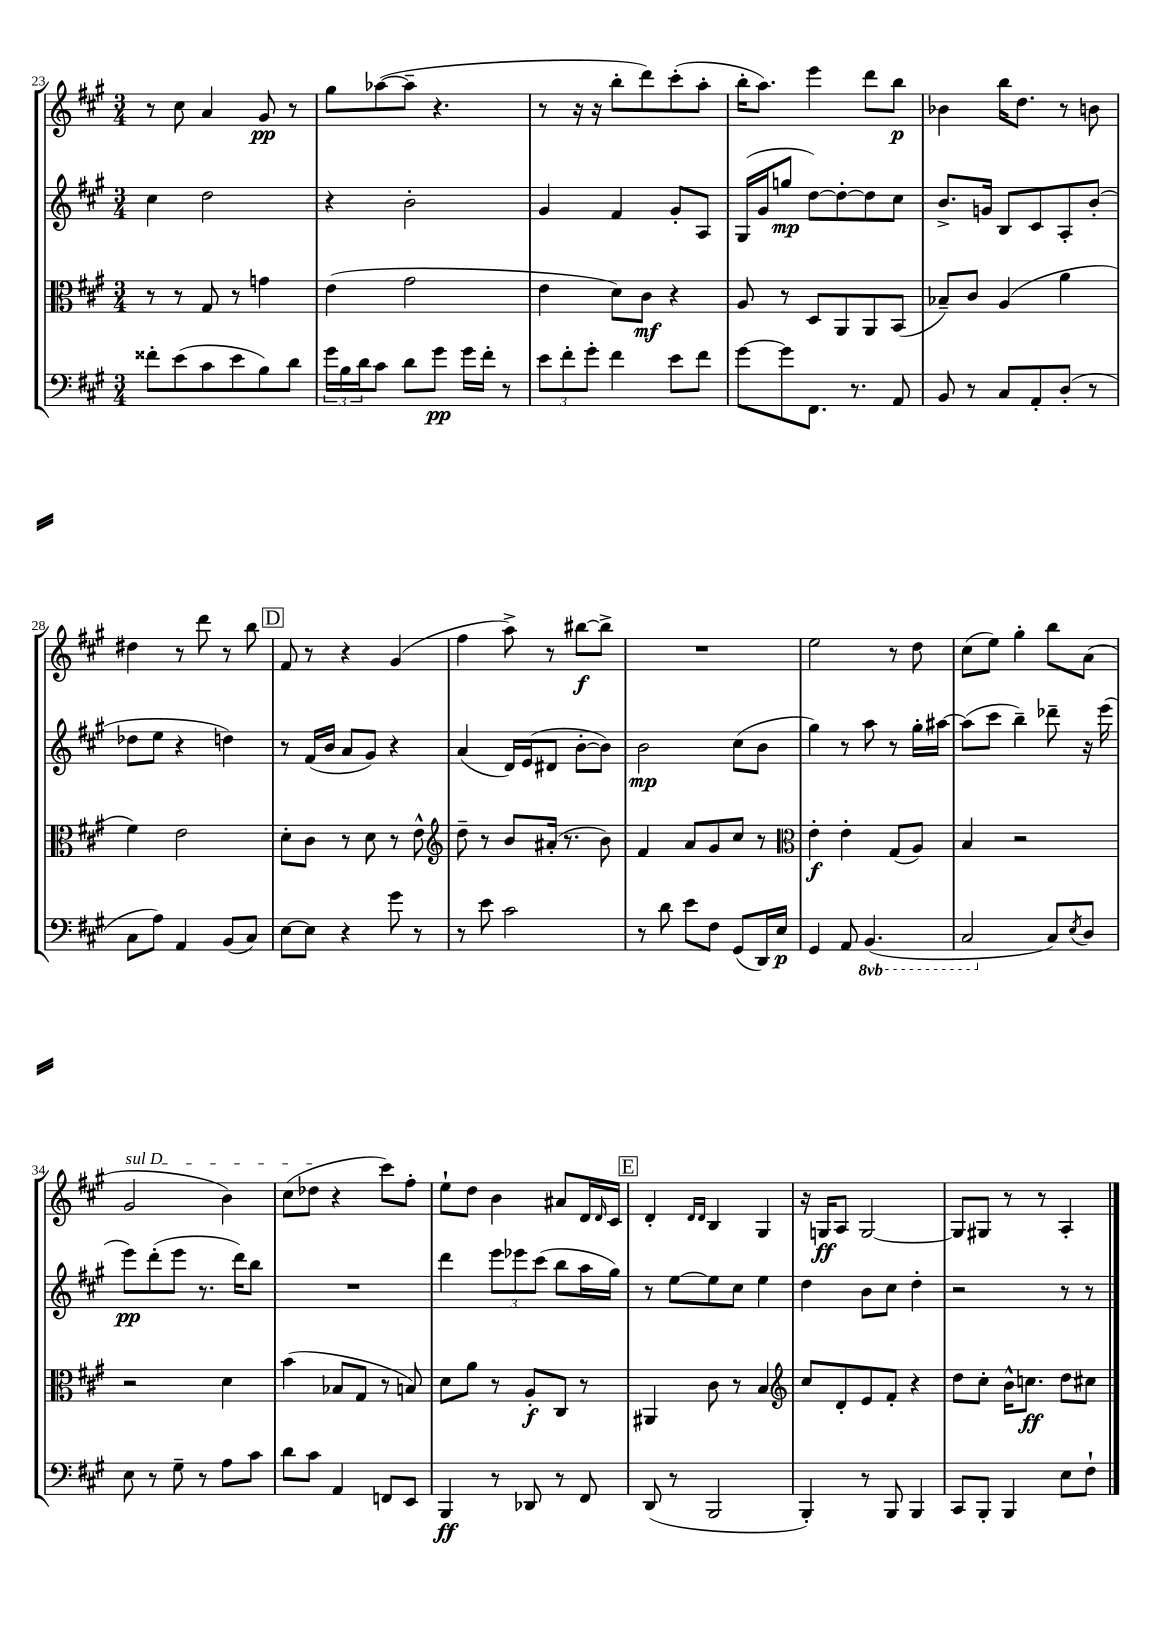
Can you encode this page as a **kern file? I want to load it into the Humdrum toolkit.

**kern	**kern	**kern	**kern
*staff4	*staff3	*staff2	*staff1
*clefF4	*clefC3	*clefG2	*clefG2
*k[f#c#g#]	*k[f#c#g#]	*k[f#c#g#]	*k[f#c#g#]
*M3/4	*M3/4	*M3/4	*M3/4
8f##'\L	8r	4cc#\	8r
(8e\	8r	.	8cc#\
8c#\	8G#/	2dd\	4a/
8e\	8r	.	.
8B\)	4g\	.	8g#/
8d\J	.	.	8r
=	=	=	=
24g#\LL	(4e\	4r	8gg#\L
24B\	.	.	.
24d\J	.	.	.
8c#\J	.	.	([8aa-\
8d\L	2g#\	2b'\	8aa-~\]J
8g#\J	.	.	4.r
16g#\LL	.	.	.
16f#'\JJ	.	.	.
8r	.	.	.
=	=	=	=
12e\L	4e\	4g#/	8r
12f#'\	.	.	.
.	.	.	16r
12g#'\J	.	.	.
.	.	.	16r
4f#\	8d\L)	4f#/	8bb'\L
.	8c#\J	.	8ddd\)
8e\L	4r	8g#'/L	(8ccc#'\
8f#\J	.	8A/J	8aa'\J
=	=	=	=
[8g#\L	8A/	(16G#/LL	16bb'\LK
.	.	16g#/J	8.aa\J)
8g#\]	8r	8gg/J	.
8.FF#\J	8D/L	[8dd\L)	4eee\
.	8AA/	8dd'\_	.
8.r	.	.	.
.	8AA/	8dd\]	8ddd\L
8AA/	(8BB/J	8cc#\J	8bb\J
=	=	=	=
8BB/	8B-~/L)	8.b^/L	4b-\
8r	8c#/J	.	.
.	.	16g/Jk	.
8C#/L	(4A/	8B/L	16bb\LK
.	.	.	8.dd\J
8AA'/	.	8c#/	.
(8D'/J	4a\	8A'/	8r
8r	.	(8b'/J	8b\
=	=	=	=
8C#\L	4f#\)	8dd-\L	4dd#\
8A\J)	.	8ee\J	.
4AA/	2e\	4r	8r
.	.	.	8ddd\
(8BB/L	.	4dd\)	8r
8C#/J)	.	.	8bb\
=	=	=	=
[8E\L	8d'\L	8r	8f#/
8E\]J	8c#\J	(16f#/LL	8r
.	.	16b/JJ	.
4r	8r	8a/L	4r
.	8d\	8g#/J)	.
8g#\	8r	4r	(4g#/
8r	8e^^\	.	.
=	=	=	=
*	*clefG2	*	*
8r	8dd~\	(4a/	4ff#\
8e\	8r	.	.
2c#\	8b/L	16d/LL)	8aa^\)
.	.	(16e/J	.
.	(16a#'/Jk	8d#/J	8r
.	8.r	.	.
.	.	[8b'\L	[8bb#\L
.	8b\)	8b\]J)	8bb#^\]J
=	=	=	=
8r	4f#/	2b\	2.r
8d\	.	.	.
8e\L	8a/L	.	.
8F#\J	8g#/	.	.
(8GG#/L	8cc#/J	(8cc#\L	.
16DD/L)	8r	8b\J	.
16E/JJ	.	.	.
=	=	=	=
*	*clefC3	*	*
4GG#/	4e'\	4gg#\)	2ee\
8AA/	4e'\	8r	.
(4.BBB/	.	8aa\	.
.	(8G#/L	8r	8r
.	8A/J)	16gg#'\LL	8dd\
.	.	[16aa#\JJ	.
=	=	=	=
2CC#/	4B/	(8aa#\]L	(8cc#\L
.	.	8ccc#\J	8ee\J)
.	2r	4bb~\)	4gg#'\
8C#/L)	.	8ddd-~\	8bb\L
8qE/	.	.	.
8D/J	.	16r	(8a\J
.	.	(16eee\	.
=	=	=	=
8E\	2r	8eee\L)	2g#/
8r	.	(8ddd'\	.
8G#~\	.	8eee\J	.
8r	.	8.r	.
8A\L	4d\	.	4b\)
.	.	16ddd\LK)	.
8c#\J	.	8bb\J	.
=	=	=	=
8d\L	(4b\	2.r	(8cc#\L
8c#\J	.	.	8dd-\J
4AA/	8B-/L	.	4r
.	8G#/J	.	.
8FF/L	8r	.	8ccc#\L)
8EE/J	8B/)	.	8ff#'\J
=	=	=	=
4BBB/	8d\L	4ddd\	8ee`\L
.	8a\J	.	8dd\J
8r	8r	12eee\L	4b\
.	.	12eee-\	.
8DD-/	8A'/L	.	.
.	.	(12ccc#\J	.
8r	8C#/J	8bb\L	8a#/L
8FF#/	8r	16aa\L	16d/L
.	.	.	16qqd/
.	.	16gg#\JJ)	16c#/JJ
=	=	=	=
(8DD/	4AA#/	8r	4d'/
8r	.	[8ee\L	.
.	.	.	16qqd/LL
.	.	.	16qqd/JJ
2BBB/	8c#\	8ee\]	4B/
.	8r	8cc#\J	.
.	4B/	4ee\	4G#/
=	=	=	=
*	*clefG2	*	*
4BBB'/)	8cc#/L	4dd\	16r
.	.	.	16G/LK
.	8d'/	.	8A/J
8r	8e/	8b\L	[2G/
8BBB/	8f#'/J	8cc#\J	.
4BBB/	4r	4dd'\	.
=	=	=	=
8CC#/L	8dd\L	2r	8G/]L
8BBB'/J	8cc#'\J	.	8G#/J
4BBB/	16b^^\LK	.	8r
.	8.cc\J	.	.
.	.	.	8r
8E\L	8dd\L	8r	4A'/
8F#`\J	8cc#\J	8r	.
==	==	==	==
*-	*-	*-	*-
